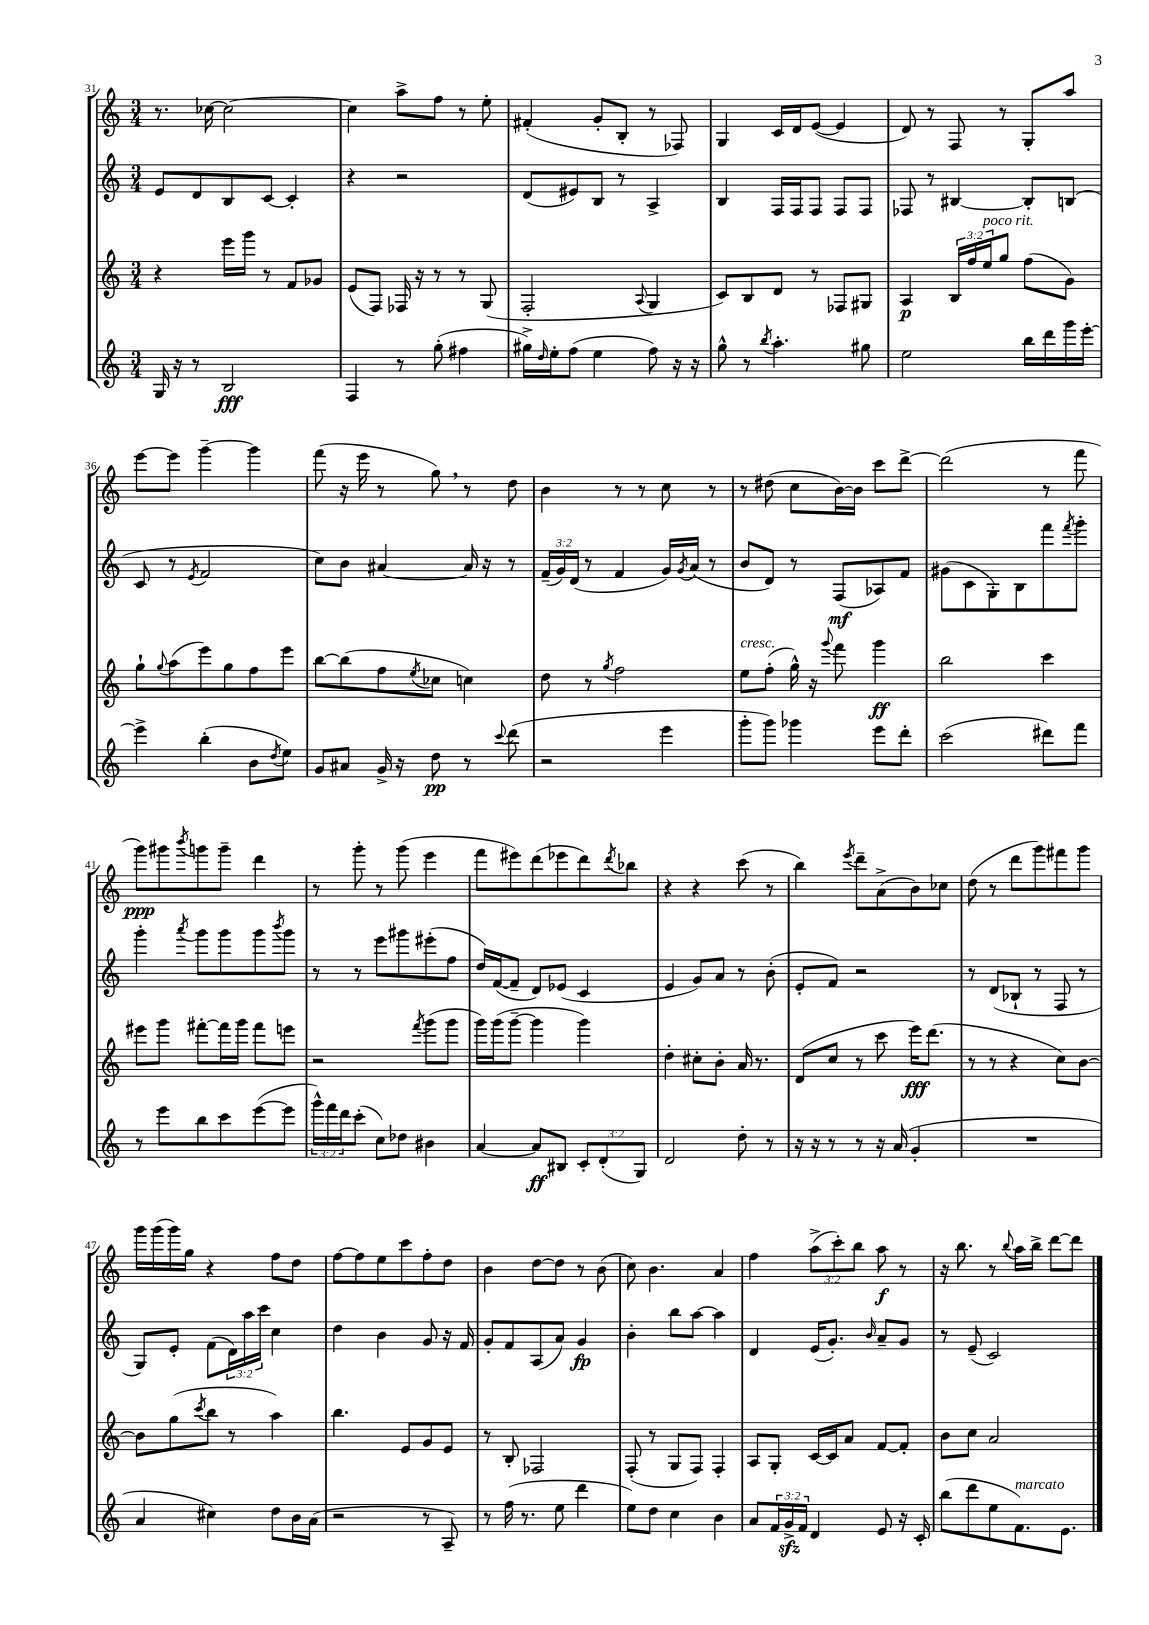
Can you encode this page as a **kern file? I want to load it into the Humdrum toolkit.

**kern	**kern	**kern	**kern
*staff4	*staff3	*staff2	*staff1
*clefG2	*clefG2	*clefG2	*clefG2
*k[]	*k[]	*k[]	*k[]
*M3/4	*M3/4	*M3/4	*M3/4
16G/	4r	8e/L	8.r
16r	.	.	.
8r	.	8d/	.
.	.	.	[16cc-\
2B/	16eee\LL	8B/	2cc-\_
.	16ggg\JJ	.	.
.	8r	[8c/J	.
.	8f/L	4c'/]	.
.	8g-/J	.	.
=	=	=	=
4F/	(8e/L	4r	4cc-\]
.	8F/J)	.	.
8r	16F-/	2r	8aa^\L
.	16r	.	.
(8gg'\	8r	.	8ff\J
4ff#\	8r	.	8r
.	(8G/	.	8ee'\
=	=	=	=
16gg#^\LL)	2F'/	(8d/L	(4f#'/
16qqdd/	.	.	.
16ee'\J	.	.	.
(8ff\J	.	8e#/)	.
4ee\	.	8B/J	8g'/L
.	.	8r	8B'/J
.	8qqA/	.	.
8ff\)	4G/	4A^/	8r
16r	.	.	8F-/)
16r	.	.	.
=	=	=	=
8gg^^\	8c/L)	4B/	4G/
8r	8B/	.	.
8qbb/	.	.	.
4.aa'\	8d/J	16F/LL	16c/LL
.	.	16F/J	16d/J
.	8r	8F/J	([8e/J
.	8F-/L	8F/L	4e/]
8gg#\	8G#/J	8F/J	.
=	=	=	=
2ee\	4A/	8F-/	8d/)
.	.	8r	8r
.	24B/LL	[4B#/	8F/
.	24ff/	.	.
.	24ee/J	.	.
.	8gg/J	.	8r
16bb\LL	(8ff\L	8B#'/]L	8G'/L
16ddd\	.	.	.
16ggg\	8g\J)	(8B/J	8aa/J
[16eee'\JJ	.	.	.
=	=	=	=
4eee^\]	8gg`\L	8c/	[8eee\L
.	8qqgg/	.	.
.	(8aa\	8r	8eee\]J
.	.	8qe/	.
(4bb'\	8eee\)	2f/	[4ggg~\
.	8gg\	.	.
8b\L	8ff\	.	4ggg\]
8qdd/	.	.	.
8ee\J)	8eee\J	.	.
=	=	=	=
8g/L	[8bb\L	8cc\L)	(8fff\
8a#/J	(8bb\]	8b\J	16r
.	.	.	16eee\
16g^/	8ff\	[4a#/	8r
16r	.	.	.
.	8qee/	.	.
8dd\	8cc-\J	.	8gg\)
8r	4cc\)	16a#/]	8r
.	.	16r	.
8qqccc/	.	.	.
(8ddd\	.	8r	8dd\
=	=	=	=
2r	8dd\	(24f~/LL	4b\
.	.	24g/)	.
.	.	(24d/JJ	.
.	8r	8r	.
.	8qgg/	.	.
.	2ff\	4f/	8r
.	.	.	8r
4eee\	.	16g/LL)	8cc\
.	.	8qg/	.
.	.	(16a/JJ	.
.	.	8r	8r
=	=	=	=
8ggg'\L	8ee\L	8b/L	8r
8ggg\J)	(8ff'\J	8d/J)	(8dd#\
4ggg-\	16gg^^\)	8r	8cc\L
.	16r	.	.
.	8qqggg/	.	.
.	8fff\	(8F/L	[16b\L)
.	.	.	16b\]JJ
8eee\L	4ggg\	8A-/)	8ccc\L
8ddd'\J	.	8f/J	[8ddd^\J
=	=	=	=
(2ccc\	2bb\	(8g#\L	(2ddd\]
.	.	8c\	.
.	.	8G'\)	.
.	.	8B\	.
8ddd#\L)	4ccc\	8fff\	8r
.	.	8qfff/	.
8fff\J	.	8ggg'\J	8fff\
=	=	=	=
8r	8eee#\L	4ggg'\	8ggg\L)
8eee\L	8ggg\J	.	8ggg#\
.	.	8qaaa/	8qbbb/
8bb\	[8fff#'\L	8ggg\L	8ggg\
8ccc\	16fff#\]L	8ggg\	8ggg~\J
.	16ggg\JJ	.	.
([8eee\	8fff#\L	8ggg\	4ddd\
.	.	8qbbb/	.
8eee\]J	8eee\J	8ggg\J	.
=	=	=	=
24ggg^^\LL)	2r	8r	8r
24fff\	.	.	.
24ddd\J	.	.	.
(8ccc'\J	.	8r	8ggg'\
8cc\L)	.	8eee\L	8r
8dd-\J	.	8ggg#\	(8ggg\
.	8qfff/	.	.
4b#\	(8ggg\L	(8eee#'\	4eee\
.	8ggg\J	8ff\J	.
=	=	=	=
[4a/	16ggg\LL)	16dd/LL)	8fff\L
.	(16ggg\J	([16f/J	.
.	[8ggg~\J	8f~/]J	8eee#\)
8a/]L	4ggg\]	8d/L)	(8ddd\
8B#/J	.	(8e-/J	8eee-\
12c'/L	4ggg\)	4c/	8ddd\)
(12d'/	.	.	.
.	.	.	8qddd/
.	.	.	8bb-\J
12G/J)	.	.	.
=	=	=	=
2d/	4dd'\	4e/	4r
.	8cc#'\L	8g/L)	4r
.	8b'\J	8a/J	.
8dd'\	16a/	8r	(8ccc\
.	8.r	.	.
8r	.	(8b'\	8r
=	=	=	=
16r	(8d/L	8e'/L	4bb\)
16r	.	.	.
8r	8cc/J	8f/J)	.
.	.	.	8qeee/
8r	8r	2r	8ddd~\L
16r	8ccc\	.	(8a^\
(16a/	.	.	.
4g'/	16eee\LK)	.	8b\)
.	(8.ddd\J	.	.
.	.	.	8cc-\J
=	=	=	=
2.r	8r	8r	(8dd\
.	8r	(8d/L	8r
.	4r	8B-`/J	8ddd\L
.	.	8r	8ggg\)
.	8cc\L)	8F/	8fff#\
.	[8b\J	8r	8ggg\J
=	=	=	=
4a/	8b\]L	8G/L)	16ggg\LL
.	.	.	(16ggg\
.	(8gg\	8e'/J	16ggg\)
.	.	.	16gg\JJ
.	8qccc/	.	.
4cc#\)	8bb\J	(8f\L	4r
.	8r	24d\L)	.
.	.	24aa\	.
.	.	24ccc\JJ	.
8dd\L	4aa\)	4cc\	8ff\L
16b\L	.	.	8dd\J
(16a\JJ	.	.	.
=	=	=	=
2r	4.bb\	4dd\	[8ff\L
.	.	.	8ff\]
.	.	4b\	8ee\
.	8e/L	.	8ccc\
8r	8g/	8g/	8ff'\
8A~/)	8e/J	16r	8dd\J
.	.	16f/	.
=	=	=	=
8r	8r	8g'/L	4b\
(16ff\	8B'/	8f/	.
8.r	.	.	.
.	2F-/	(8A/	[8dd\L
8ee\	.	8a/J)	8dd\]J
4ddd\	.	4g/	8r
.	.	.	(8b\
=	=	=	=
8ee\L)	(8F'/	4b'\	8cc\)
8dd\J	8r	.	4.b\
4cc\	8G/L	8bb\L	.
.	8F/J)	[8aa\J	.
4b\	4F'/	4aa\]	4a/
=	=	=	=
8a/L	8A/L	4d/	4ff\
24f/L	8G'/J	.	.
24g^/	.	.	.
24f/JJ	.	.	.
4d/	[16c/LL	(16e/LK	(12aa^\L
.	16c/]J	8.g'/J)	.
.	.	.	12ccc'\)
.	8a/J	.	.
.	.	.	12bb\J
.	.	16qqb/	.
8e/	[8f/L	8a~/L	8aa\
16r	8f'/]J	8g/J	8r
16c'/	.	.	.
=	=	=	=
(8bb\L	8b\L	8r	16r
.	.	.	8.bb\
8ddd\	8cc\J	(8e~/	.
8ee\	2a/	2c/)	8r
.	.	.	8qqbb/
8.f\)	.	.	16aa\LL
.	.	.	16bb^\JJ
.	.	.	[8ddd\L
8.e\J	.	.	.
.	.	.	8ddd\]J
==	==	==	==
*-	*-	*-	*-
